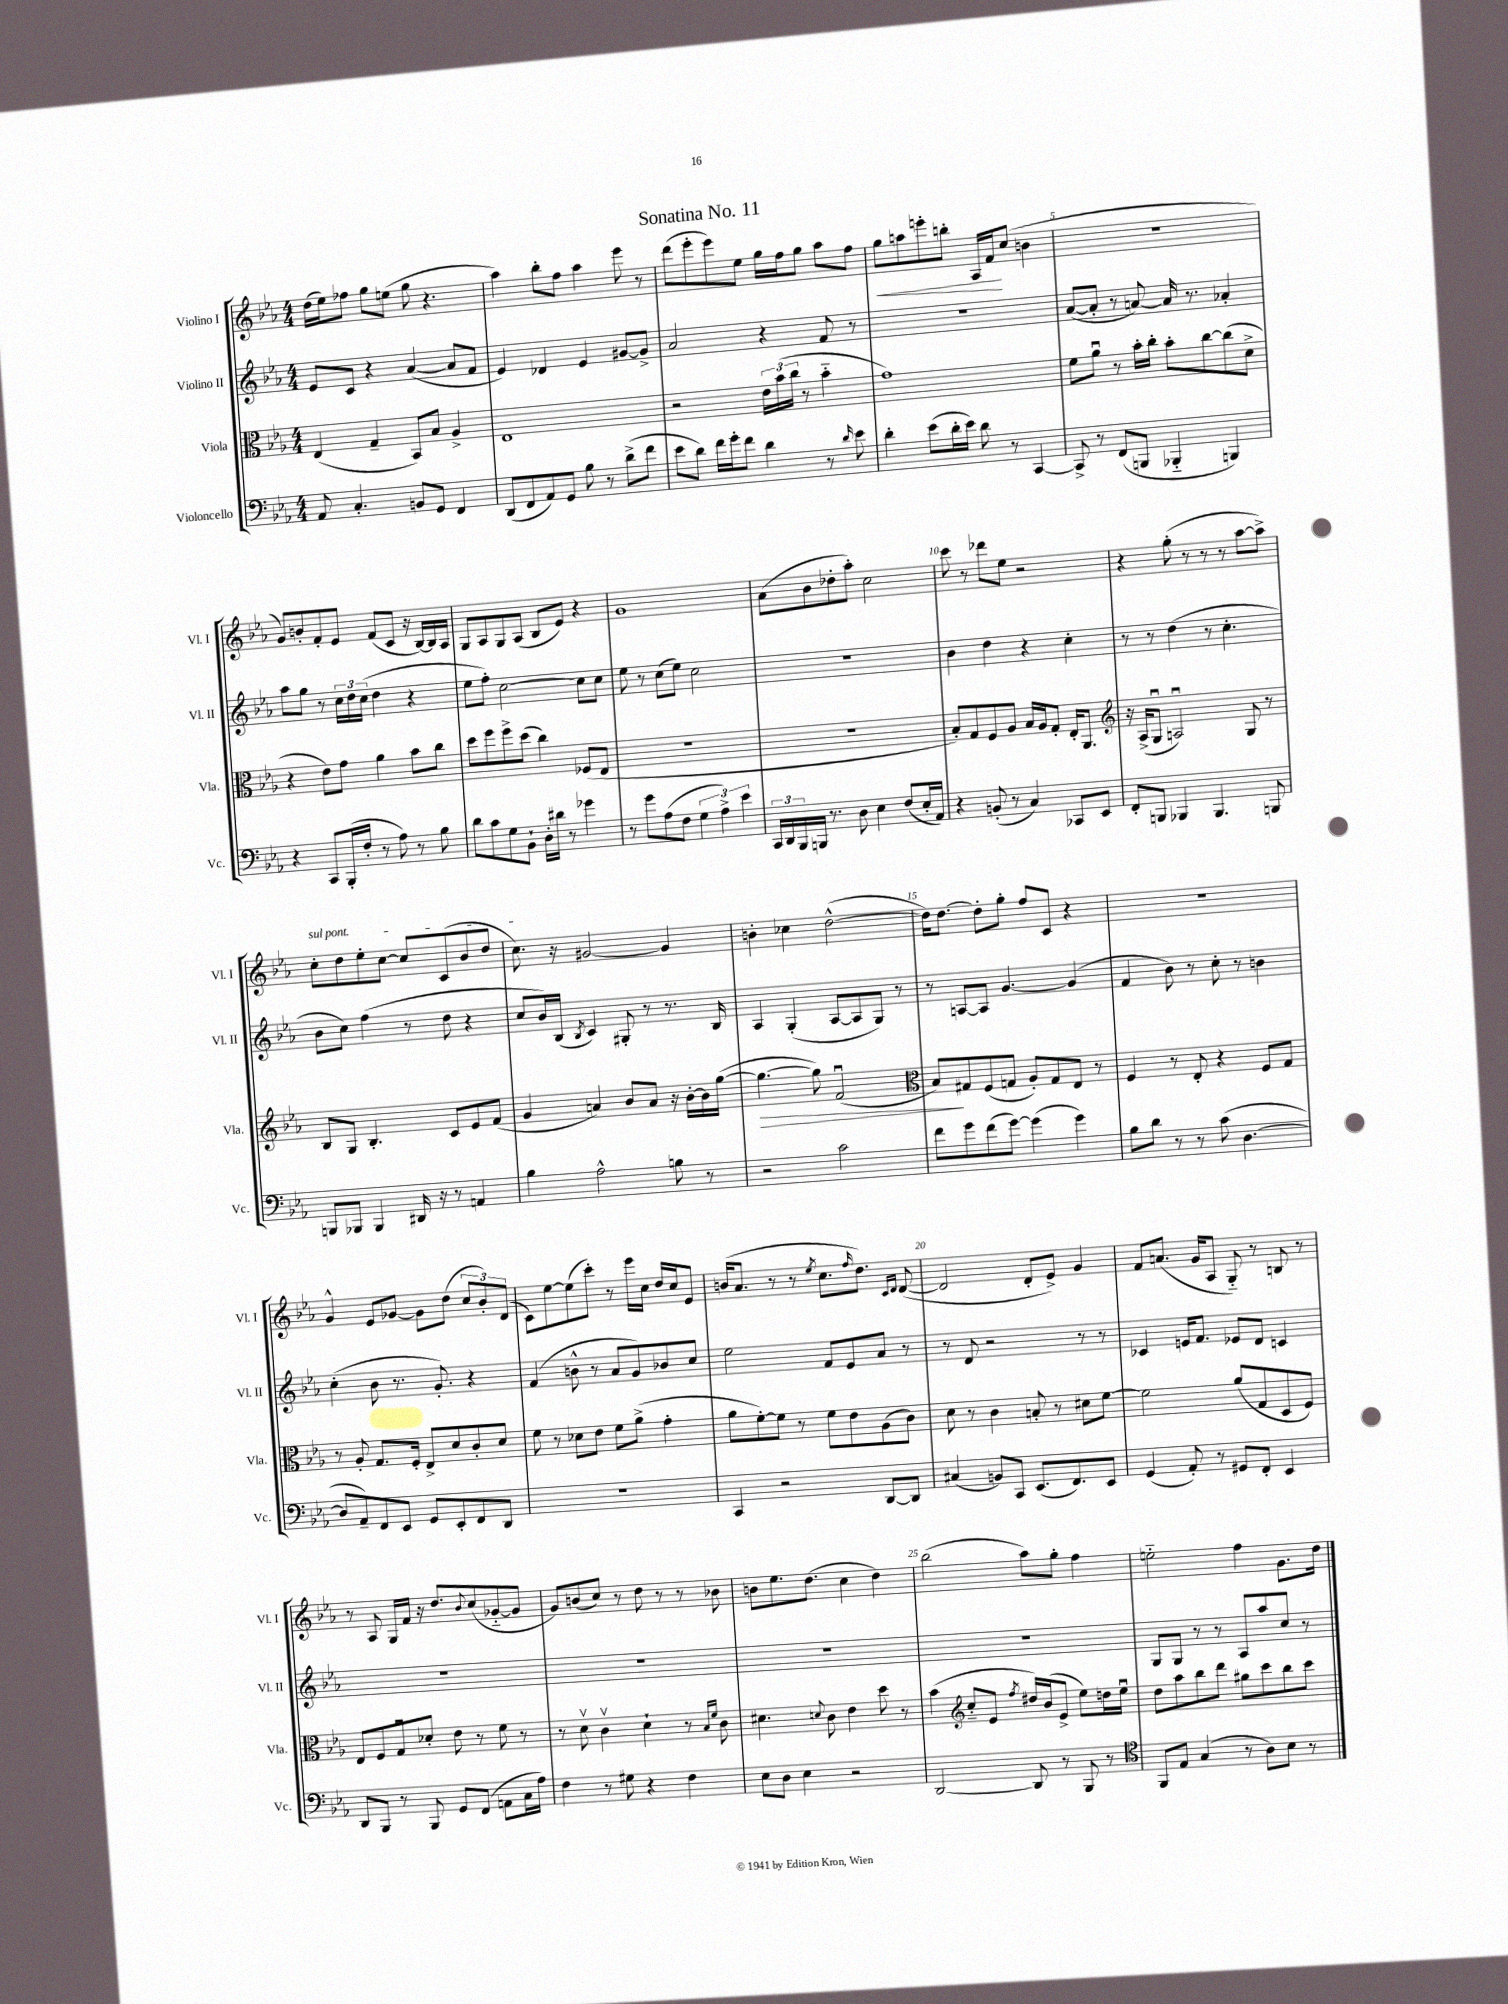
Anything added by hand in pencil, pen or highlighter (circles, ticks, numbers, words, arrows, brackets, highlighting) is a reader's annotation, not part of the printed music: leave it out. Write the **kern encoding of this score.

**kern	**kern	**kern	**kern
*staff4	*staff3	*staff2	*staff1
*clefF4	*clefC3	*clefG2	*clefG2
*k[b-e-a-]	*k[b-e-a-]	*k[b-e-a-]	*k[b-e-a-]
*M4/4	*M4/4	*M4/4	*M4/4
8AA-	(4E-	8e-	(16dd
.	.	.	16ee-)
4.C'	.	8c	8ff-
.	4G~	4r	8gg
.	.	.	(8ee
8BB	8BB-)	([4a-	8gg
8GG	8B-	.	4.r
4FF	4A-^	8a-]	.
.	.	8f	.
=	=	=	=
(8DD	1E-	4e-)	4aa-)
8FF	.	.	.
8AA-)	.	4d-	8bb-'
8GG	.	.	8ff
8B-	.	4e-	4aa-
8r	.	.	.
(8d^	.	[8g#	8eee-
8f	.	8g#^]	8r
=	=	=	=
8e-	2r	2a-	(8ddd
8d)	.	.	8eee-'
16f	.	.	8eee-)
16g'	.	.	.
8f	.	.	8ee-
4d	24e-	4r	16gg
.	(24b-	.	.
.	.	.	16ff
.	24cc	.	.
.	8r	.	8gg
8r	4b-'~	8f	8aa-
16qqd	.	.	.
8e-	.	8r	8ff
=	=	=	=
4d'	1g)	1r	8gg
.	.	.	8aa
(8e-	.	.	8eee'
16d'	.	.	8bb'
16e-)	.	.	.
8d	.	.	16A-
.	.	.	16f
8r	.	.	(8cc
[4CC	.	.	4b
=	=	=	=
8CC^]	8f	([8a-	1r
8r	8a-u	8a-']	.
(8FF	8r	8r	.
8BBB	16b-'	[8a)	.
.	16cc'	.	.
4BBB-'~	8b-'	16a]	.
.	.	8.r	.
.	[8cc	.	.
4BBB)	(8cc]	4a-'	.
.	8d^	.	.
=	=	=	=
4r	4r	8aa-	8g)
.	.	8gg	8b'
8CC	8e-)	8r	8f'
(16BBB-'	8g	24cc	8e-
.	.	24dd	.
16F'	.	.	.
.	.	(24cc	.
8r	4a-	4dd	(8f
8A-)	.	.	8c
8r	8b-	4r	16r
.	.	.	[16B-)
8B-	8cc	.	16B-]
.	.	.	16A-
=	=	=	=
8d	8dd	8ee-	8G
8c	8ff	8ff')	8A-
8G	8ff^	[2cc	8G
8BB-`	(8dd	.	(8A-
16D'	4cc)	.	8B-
16d#	.	.	.
8r	.	.	8e-)
4g-	(8F-	8cc]	4r
.	8E-	8cc	.
=	=	=	=
8r	1r	8ee-	1g
8g	.	8r	.
(8A-	.	(8cc	.
8F	.	8ee-)	.
6G	.	2cc	.
6A-^)	.	.	.
6e-	.	.	.
=	=	=	=
24CC	1r	1r	(8a-
24DD	.	.	.
24BBB-	.	.	.
16BBB	.	.	8b-
8.r	.	.	.
.	.	.	8dd-'
8D	.	.	8aa-')
4E-	.	.	2cc
(8F	.	.	.
16E-'	.	.	.
16AA-)	.	.	.
=	=	=	=
4r	8B-')	4b-	8ccc
.	8G	.	8r
(8BB'	8F	4dd	8ddd-
8r	8A-	.	8ee-
4C)	16B-	4r	2r
.	16A-	.	.
.	8G'	.	.
8CC-	16E-'	4cc'	.
.	8.AA-	.	.
8EE-	.	.	.
=	=	=	=
*	*clefG2	*	*
8FF'	16r	8r	4r
.	(16A-^	.	.
8BBB	8Gu	8r	.
4BBB-	2Au)	(4dd	(8gg'
.	.	.	8r
4.BBB-	.	8r	8r
.	.	4.cc'	8r
.	8G	.	[8aa-
8BBB	8r	.	8aa-^])
=	=	=	=
8BBB	8B-	8b-	8cc'
8BBB-	8G	8cc)	8dd
4BBB-	4.B-'	(4ff	8ee-'
.	.	.	[8cc
16DD#	.	8r	8cc]
16r	.	.	.
8r	8c	8dd	(8c
4AA	8e-	4r	8b-
.	(8f	.	8dd
=	=	=	=
4B-	4g	8cc	8.cc)
.	.	16b-)	.
.	.	(16B-	16r
.	.	8qB-	.
2A-^^	4a)	4c)	[2g#
.	8b-	8G#'	.
.	8a	8r	.
8B	16r	8.r	4g#]
.	[16b-'	.	.
8r	16b-]	.	.
.	([16gg	16B-	.
=	=	=	=
2r	4.gg_	4A-	4b'
.	.	(4G'	4cc-
.	8gg])	.	.
2c	(2fu	[8A-	([2dd^^
.	.	8A-]	.
.	.	8G)	.
.	.	8r	.
=	=	=	=
*	*clefC3	*	*
8f	8B-)	8r	16dd])
.	.	.	[8.dd
8g	8G#	[8A	.
(8f	(8F	8A]	8dd']
[8g)	8G	[4.g	8gg'
(4g]	8A-')	.	8ff
.	8G	.	8c
4g)	8E-	(4g]	4r
.	8r	.	.
=	=	=	=
8B-	4F	4f	1r
8d	.	.	.
8r	8r	8b-)	.
8r	8E-'	8r	.
(8c	4r	8cc'	.
[4.D	.	8r	.
.	8F	4b	.
.	8G	.	.
=	=	=	=
8D]	8r	(4cc'	4g^^
8AA-~)	8A-'	.	.
8FF	8.G	8b-	8e-
8EE-	.	8.r	[8g-
.	16F'	.	.
8GG	8E-^	.	8g-]
.	.	8.g')	.
8EE-'	8d	.	(8dd
8FF	8c'	4r	12cc
.	.	.	12b-')
8DD	8d	.	.
.	.	.	(12d
=	=	=	=
1r	8f	(4f	8c)
.	8r	.	[8ee-
.	8d-	8b^^	(8ee-]
.	8e-	8r	8ccc')
.	8f	8a-	8r
.	(8a-^	8g)	16eee-
.	.	.	16cc
.	4g'	8b-	16dd
.	.	.	16cc
.	.	8cc	8e-
=	=	=	=
4CC	8a-	2ee-	(16b
.	.	.	8.a-
.	[8f')	.	.
2r	8f]	.	8r
.	8r	.	8r
.	.	.	8qee-
.	8f	8f	8.cc
.	8e-	8e-	.
.	.	.	16qqff
.	.	.	8.dd)
[8DD	(8A-	8a-	.
.	.	.	16qqc
.	.	.	16qqd
8DD]	8c)	8r	([8d
=	=	=	=
(4C#	8d	8r	2d]
.	8r	8d	.
8BB)	4c	2r	.
8CC	.	.	.
(8.EE-	8B'	.	8d'
.	8r	.	8e-^)
8.FF)	.	.	.
.	8d#	8r	4g
8EE-	[8f	8r	.
=	=	=	=
(4GG	2f]	4c-	8f
.	.	.	(8.a
8AA-')	.	16e	.
.	.	8.f	16g
8r	.	.	8A-
8GG#	(8a-	8e-	8G'~)
8FF'	8G	8d	8r
4EE-	8D	4c	8B
.	8F)	.	8r
=	=	=	=
8DD	8E-	1r	8r
8BBB-	8F	.	8A-
8r	8Gu	.	16G
.	.	.	16f
8BBB-	8d-'	.	16r
.	.	.	8.dd
8GG	8e-	.	.
.	.	.	8qqb-
(8FF	8r	.	(8cc
8AA	8f	.	[8g-'~
16C	8r	.	8g-]
16A-)	.	.	.
=	=	=	=
4F	8r	1r	8g)
.	8dv	.	(8b
8r	4cv	.	8cc)
8G#	.	.	8r
4r	4d`	.	8dd
.	.	.	8r
4F	8r	.	8r
.	16qqB-	.	.
.	16qqf	.	.
.	8c	.	8b-
=	=	=	=
8E-	4.d#	1r	8b
8D	.	.	8.ee-
4E-	.	.	.
.	.	.	(8.dd
.	8qqd	.	.
.	8c	.	.
2r	4e-	.	4cc
.	8dd	.	4dd)
.	8r	.	.
=	=	=	=
[2DD	(4b-	1r	(2bb-
*	*clefG2	*	*
.	8cc'~	.	.
.	8e-	.	.
.	8qff	.	.
8DD]	16dd#)	.	8aa-)
.	(16b-	.	.
8r	8e-^	.	8gg'
8BBB-	8ee-)	.	4ff
8r	16dd	.	.
.	16ee-u	.	.
=	=	=	=
*clefC4	*	*	*
8FF	8dd	8G	2ee'~
8E-	8aa-	8G	.
(4G	8bb-	8r	.
.	8ddd	8r	.
8r	8gg#	8A-	4ff
8A-)	8ccc	8aa-	.
8B-	8bb-	8cc	8.g
8r	8ccc	8r	.
.	.	.	16dd
==	==	==	==
*-	*-	*-	*-
